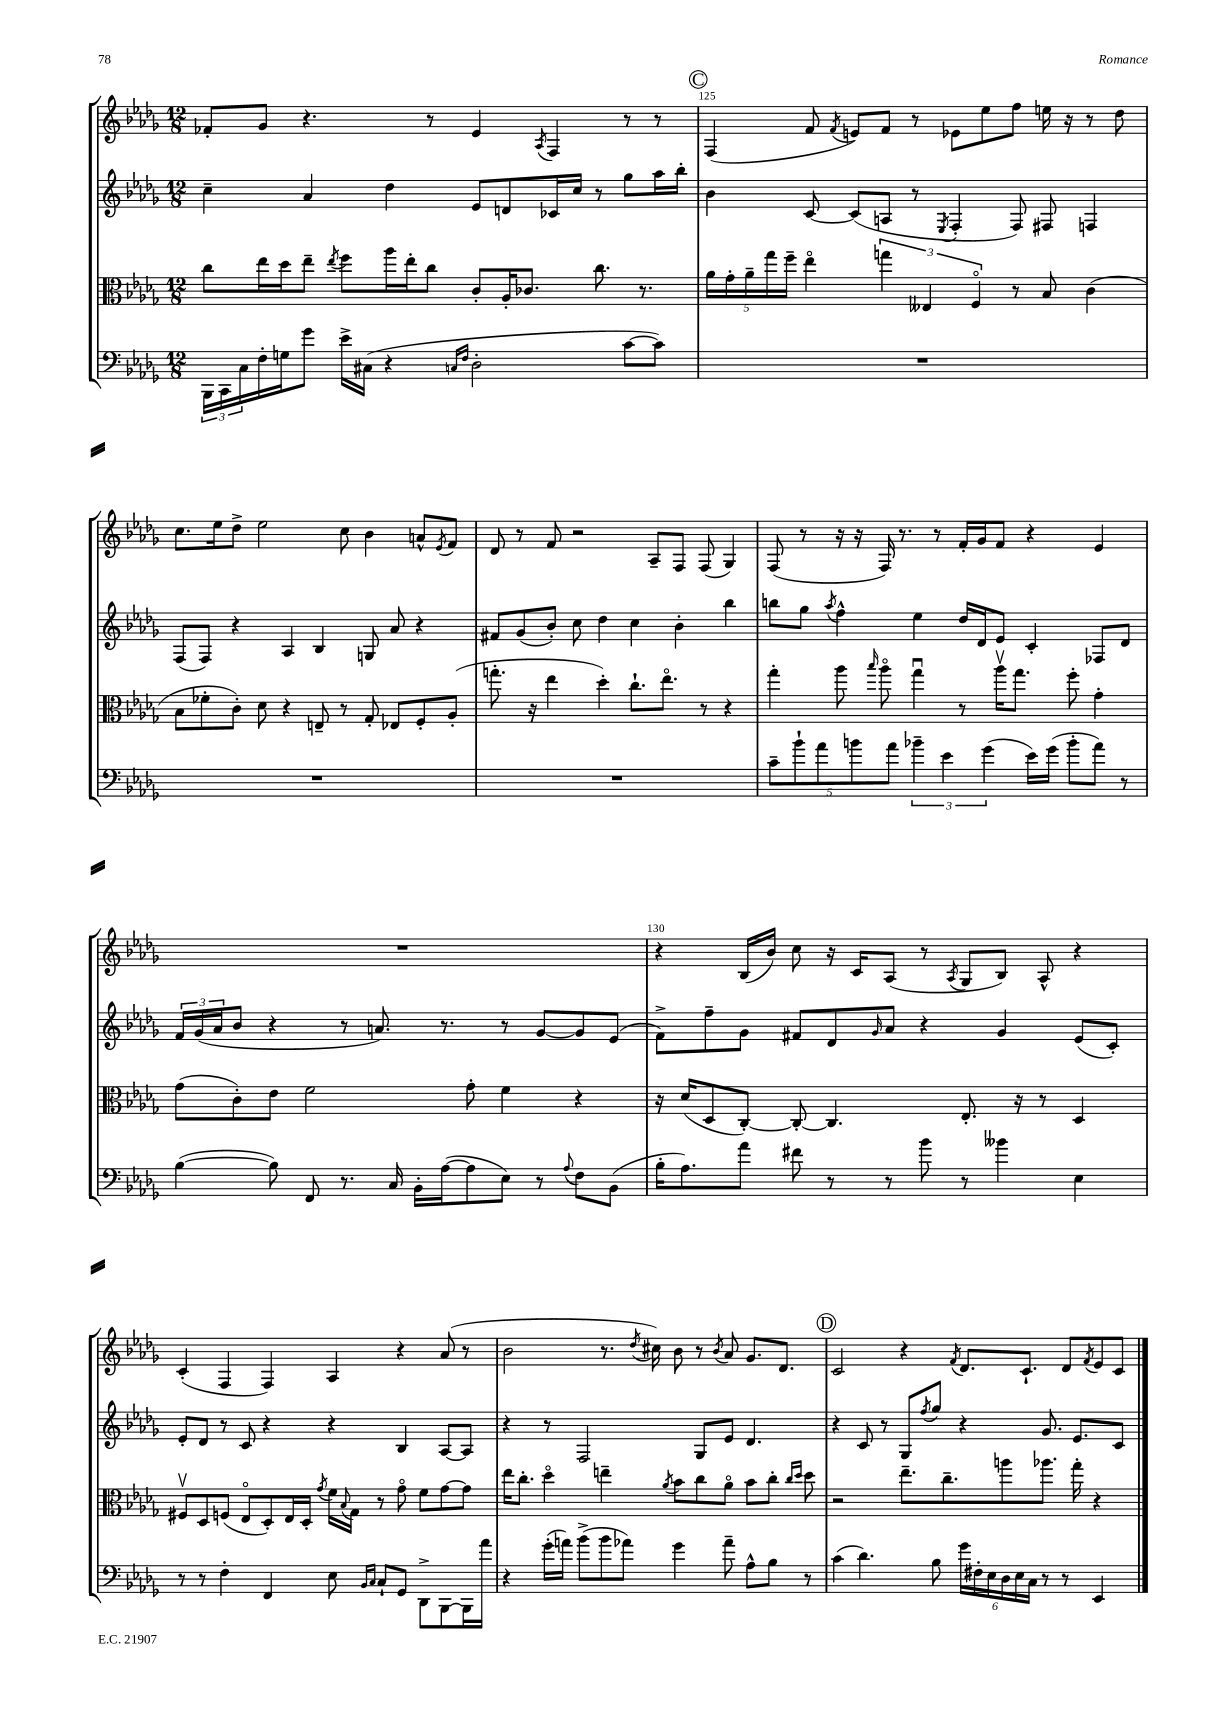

**kern	**kern	**kern	**kern
*part4	*part3	*part2	*part1
*staff4	*staff3	*staff2	*staff1
*clefF4	*clefC3	*clefG2	*clefG2
*k[b-e-a-d-g-]	*k[b-e-a-d-g-]	*k[b-e-a-d-g-]	*k[b-e-a-d-g-]
*M12/8	*M12/8	*M12/8	*M12/8
=124	=124	=124	=124
24BBB-\LL	8cc\L	4cc~\	8f-X'/L
24CC\	.	.	.
24C\	.	.	.
16F'\	16ee-\L	.	8g-/J
16Gn\J	16dd-\J	.	.
8g-\J	8ee-~\J	4a-/	4.r
.	8qee-/	.	.
16e-^\LL	8ff\L	.	.
(16C#X\JJ	.	.	.
4r	16aa-\L	4dd-\	.
.	16ee-'\J	.	.
.	8cc\J	.	8r
16qqCn/LL	.	.	.
16qqF/JJ	.	.	.
2D-'\	8c'/L	8e-/L	4e-/
.	16A-'/K	8dn/	.
.	8.c-X/J	.	.
.	.	.	8qA-/
.	.	16c-X/L	4F/
.	.	16cc/JJ	.
.	8.cc\	8r	.
[8c\L	.	8gg-\L	8r
.	8.r	.	.
8c\J])	.	16aa-\L	8r
.	.	16bb-'\JJ	.
!!LO:REH:place=s1:t=C
=125	=125	=125	=125
1.r	20a-\LL	4b-\	(4F/
.	20g-'\	.	.
.	20a-~\	.	.
.	20gg-\	.	.
.	20ff~\JJ	.	.
.	4ee-\	[8c/	8f/
.	.	.	8qf/
.	.	(8c/L]	8en/L)
.	6ggn\	8An/J	8f/J
.	.	8r	8r
.	6E--X/	.	.
.	.	8qE-/	.
.	.	4F'/	8e-X\L
.	6F/	.	.
.	.	.	8ee-\
.	8r	8F/)	8ff\J
.	8B-/	8F#X/	16een\
.	.	.	16r
.	(4c\	4Fn/	8r
.	.	.	8dd-\
!!LO:LB:g=z
=126	=126	=126	=126
1.r	8B-\L	(8F/L	8.cc\L
.	8f-X'\	8F/J)	.
.	.	.	16ee-\k
.	8c'\J)	4r	8dd-^\J
.	8d-\	.	2ee-\
.	4r	4A-/	.
.	8En~/	4B-/	.
.	8r	.	8cc\
.	8G-'/	8Gn/	4b-\
.	8E-X/L	8a-/	.
.	8F'/	4r	8an^^/L
.	.	.	8qe-/
.	(8A-'/J	.	8f/J
=127	=127	=127	=127
1.r	8.ggn'\	8f#X/L	8d-/
.	.	(8g-/	8r
.	16r	.	.
.	4ee-\	8b-'/J)	8f/
.	.	8cc\	2r
.	4dd-'\)	4dd-\	.
.	8.cc`\L	4cc\	.
.	.	.	8A-~/L
.	8.ee-\J	.	.
.	.	4b-'\	8F/J
.	8r	.	(8F/
.	4r	4bb-\	4G-/)
=128	=128	=128	=128
10c~\L	4gg-'\	8bbn\L	(8F/
10b-`\	.	.	.
.	.	8gg-\J	8r
10a-\	.	.	.
.	.	8qaa-/	.
.	8aa-\	4ff^^\	16r
10bn\	.	.	.
.	.	.	16r
.	16qqbb-/	.	.
.	8aa-\	.	16F/)
10a-\J	.	.	.
.	.	.	8.r
6b-X~\	4gg-u\	4ee-\	.
.	.	.	8r
6e-\	.	.	.
.	8r	16dd-/LL	16f'/LL
.	.	16d-/J	16g-/J
(6g-\	.	.	.
.	16aa-v\KL	8e-/J	8f/J
.	8.gg-\J	.	.
16e-\LL)	.	4c'/	4r
(16g-\JJ	.	.	.
8b-'\L	8ff'\	.	.
8a-\J)	4g-'\	8F-X/L	4e-/
8r	.	8d-/J	.
!!LO:LB:g=z
=129	=129	=129	=129
([4B-\	(8g-\L	24f/LL	1.r
.	.	(24g-/	.
.	.	24a-/J	.
.	8c'\)	8b-/J	.
8B-\])	8e-\J	4r	.
8FF/	2f\	.	.
8.r	.	8r	.
.	.	8.an/)	.
16C/	.	.	.
16BB-'\LL	.	.	.
([16A-\J	.	8.r	.
8A-\]	8g-'\	.	.
8E-\J)	4f\	8r	.
8r	.	[8g-/L	.
8qqA-/	.	.	.
8F\L	4r	8g-/]	.
(8BB-\J	.	(8e-/J	.
=130	=130	=130	=130
16B-'\KL	16r	8f^\L)	4r
8.A-\)	(16d-/KL	.	.
.	8D-/	8ff~\	.
8a-\J	[8C'/J)	8g-\J	(16B-/LL
.	.	.	16b-/JJ)
8f#X\	8C'/_	8f#X/L	8cc\
8r	4.C/]	8d-/	16r
.	.	.	16c/KL
.	.	16qqg-/	.
8r	.	8a-/J	(8A-/J
8b-\	.	4r	8r
.	.	.	8qA-/
8r	8.E-'/	.	8G-/L
4b--X\	.	4g-/	8B-/J)
.	16r	.	.
.	8r	.	8A-^^/
4E-\	4D-/	(8e-/L	4r
.	.	8c'/J)	.
!!LO:LB:g=z
=131	=131	=131	=131
8r	8F#Xv/L	8e-'/L	(4c'/
8r	8D-/	8d-/J	.
4F'\	(8Fn/J	8r	4F/
.	8E-/L	8c/	.
4FF/	8D-'/)	4r	4F/)
.	16E-/L	.	.
.	16D-'/JJ	.	.
.	8qg-/	.	.
8E-\	16f\LL	4r	4A-/
.	8qqB-/	.	.
.	16G-\JJ	.	.
16qqBB-/LL	.	.	.
16qqC/JJ	.	.	.
8C`/L	8r	.	.
8GG-/J	8g-\	4B-/	4r
8DD-^\L	8f\L	.	.
[8BBB-\	[8g-\	[8A-/L	(8a-/
16BBB-\L]	8g-\J]	8A-/J]	8r
16a-\JJ	.	.	.
=132	=132	=132	=132
4r	16ee-\KL	4r	2b-\
.	8.cc'\J	.	.
(16g-'\LL	4dd-\	8r	.
16an\JJ)	.	.	.
(8b-^\L	.	2F/	.
8b-\	4een~\	.	8.r
8a-X\J)	.	.	.
.	.	.	8qdd-/
.	.	.	16cc#X\)
.	8qa-/	.	.
4g-\	8b-\L	.	8b-\
.	8cc\	8G-/L	8r
.	.	.	8qb-/
8a-~\	8a-\J	8e-/J	8a-/
8A-^^\L	8b-\L	4.d-/	8.g-/L
8B-\J	8cc'\J	.	.
.	.	.	8.d-/J
.	16qqcc/LL	.	.
.	16qqdd-/JJ	.	.
8r	8dd-\	.	.
!!LO:REH:place=s1:t=D
=133	=133	=133	=133
(4c\	2r	4r	2c/
4.d-\)	.	8c/	.
.	.	8r	.
.	8.ee-~\L	8G-/L	4r
.	.	8qff/	.
8B-\	.	8gg-/J	.
.	8.cc~\	.	.
.	.	.	8qf/
24g-\LL	.	4r	8.d-/L
24F#X'\	.	.	.
24E-\	.	.	.
24D-\	8aan\	.	.
24E-\	.	.	.
.	.	.	8.c`/J
24C\JJ	.	.	.
8r	8.aa-X\J	8.g-/	.
8r	.	.	8d-/L
.	16gg-'\	8.e-/L	.
.	.	.	8qf/
4EE-/	4r	.	8e-/
.	.	8c/J	8c/J
==	==	==	==
*-	*-	*-	*-
